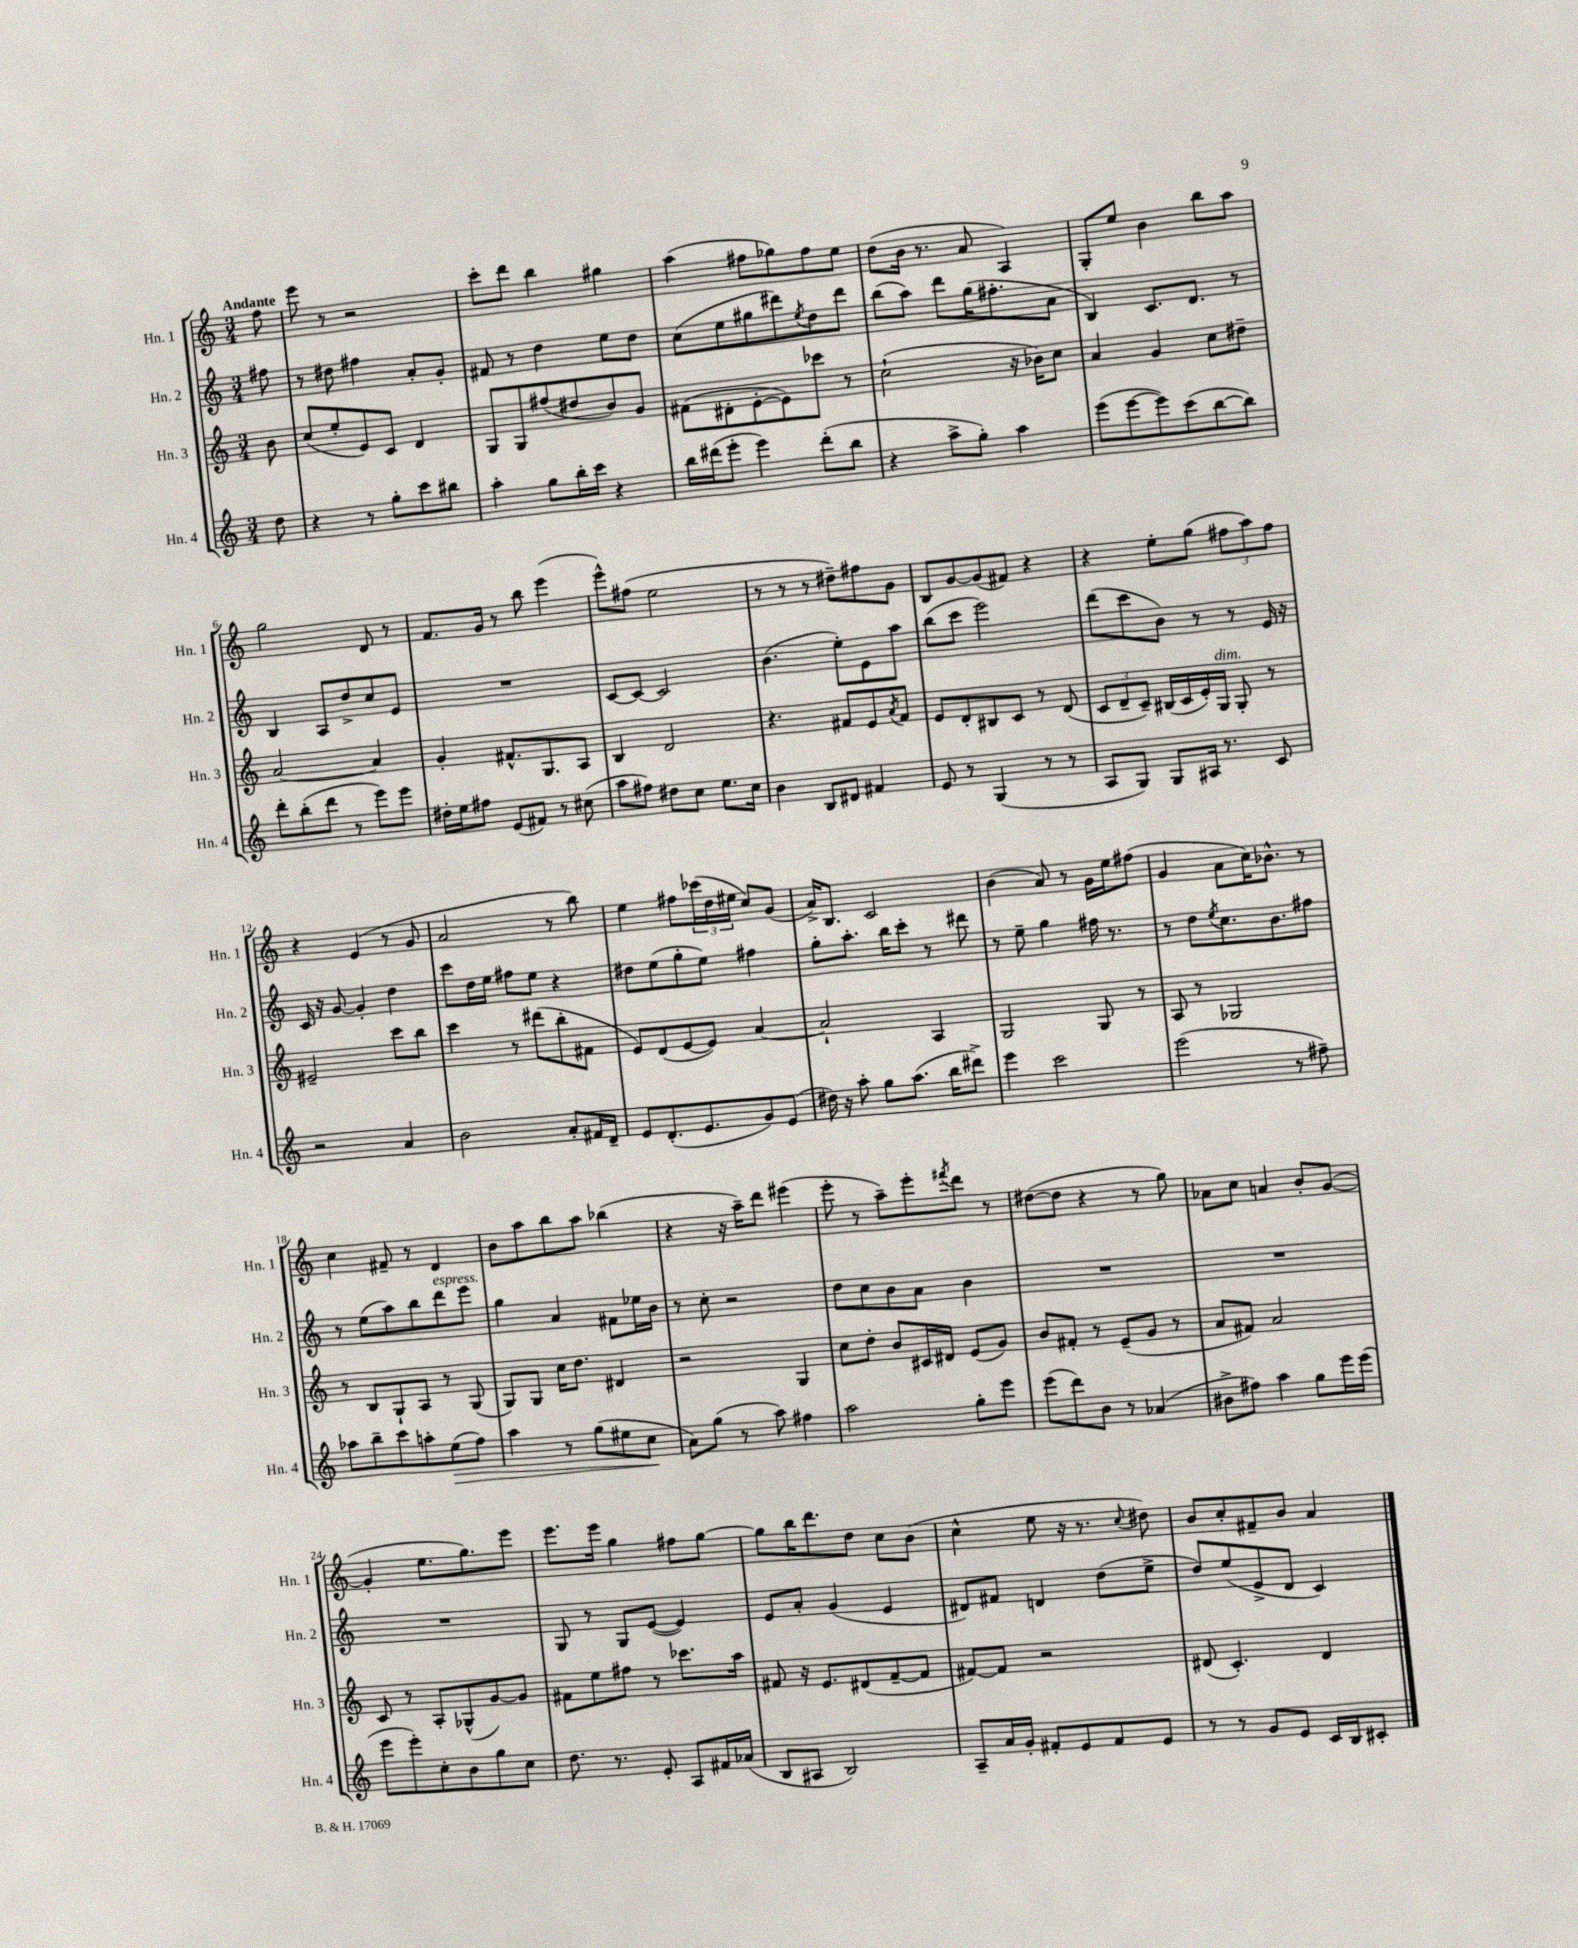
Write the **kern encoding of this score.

**kern	**kern	**kern	**kern
*staff4	*staff3	*staff2	*staff1
*clefG2	*clefG2	*clefG2	*clefG2
*k[]	*k[]	*k[]	*k[]
*M3/4	*M3/4	*M3/4	*M3/4
8dd	8b	8ff#	8ff
=	=	=	=
4r	(8cc	8r	8eee
.	8ee'	8dd#	8r
8r	8e)	4ff#	2r
8gg'	8c	.	.
8ccc	4d	8a'	.
8bb#	.	8g'	.
=	=	=	=
4aa'	8G	8f#	8ccc'
.	8G	8r	8ddd
8gg	(8ff#	4dd	4bb
16bb'	8dd#	.	.
16ccc	.	.	.
4r	8b)	8ee	4gg#
.	8g	8dd	.
=	=	=	=
16bb	(8f#	(8cc	(4aa
(16ddd#	.	.	.
8eee'	8d#'	8ee	.
4eee)	[8e'	8gg#	8ff#
.	8e])	8ddd#)	8gg-)
.	.	8qee	.
(8ddd#'	8ccc-	8dd	8ff#
8bb	8r	8ddd#	8ee
=	=	=	=
4r	(2cc`	(8bb	(8dd
.	.	8aa)	16b
.	.	.	8.r
8aa^	.	8ddd	.
8gg')	.	(16gg	8a
.	.	8.ff#'	.
4aa	16r	.	4A)
.	16b-)	.	.
.	8cc	8a	.
=	=	=	=
(8eee	4a	4B)	8G'
[8eee	.	.	8ee
8eee])	4g	8.c	4b
(8ccc	.	.	.
.	.	8.d	.
[8bb	8cc	.	8bb
8bb])	8dd#~	8r	8aa
=	=	=	=
8ddd'	[2a	4B	2gg
(8bb'	.	.	.
8ddd	.	8A	.
8r	.	8dd^	.
8eee)	4a]	8cc	8d
8eee	.	8e	8r
=	=	=	=
16dd#'	4g'	2.r	8.f
16ee	.	.	.
8ff#	.	.	.
.	.	.	16g
(8e	8.f#^^	.	8r
8f#)	.	.	8bb
.	8.G	.	.
8r	.	.	(4eee
(8cc#	8A	.	.
=	=	=	=
8aa	4B	[8c	8eee^^)
8ff#)	.	8c_	(8ff#
8dd#	2d	2c]	2ee
8cc	.	.	.
8.ee	.	.	.
16cc	.	.	.
=	=	=	=
4b	4.r	(4.b	8r
.	.	.	8r
8B	.	.	8r
8d#	8f#	8ee')	8dd#~)
4f#	8e	8e	8ff#
.	8qa	.	.
.	8f#	8aa	8g
=	=	=	=
8e	8e	(8bb	8B
8r	8d'	8ccc	[8g
(4G	8B#	2eee)	(8g]
.	8c	.	8f#)
8r	8r	.	4r
8r	(8d	.	.
=	=	=	=
8A	12c	(8ddd	4r
.	12d~	.	.
8G)	.	8ccc	.
.	12c~)	.	.
8G	(16B#	8b)	8ee'
.	16c	.	.
16A#	16e')	8r	(8gg
8.r	16G	.	.
.	8G'	8r	12ff#
.	.	.	12aa)
8c	8r	16e	.
.	.	.	12ff#
.	.	16r	.
=	=	=	=
2r	2e#~	16c	4r
.	.	16r	.
.	.	[8g	.
.	.	4g']	(4e
4a	8ccc	4dd	8r
.	8bb	.	8g
=	=	=	=
2b	4ccc	8ccc	2a
.	.	16dd	.
.	.	16ee	.
.	8r	8ff#	.
.	(8ddd#	8ee	.
8a'	8bb'	4r	8r
16f#	8f#	.	8bb)
16d~	.	.	.
=	=	=	=
8e	8e)	8dd#	4ee
(8.d'	(8d	(8ee	.
.	[8e	8gg'	8ff#
8.e	.	.	.
.	8e])	8ee)	(24ccc-
.	.	.	24dd
.	.	.	24ee#
8g)	[4a	4ff#	8cc)
(8e	.	.	(8g
=	=	=	=
16dd#)	2a`]	8gg'	16a^)
16r	.	.	8.B
8aa'	.	8.aa'	.
8gg	.	.	2c
.	.	16bb	.
(8.aa	.	8ccc'	.
.	4A	8r	.
16bb	.	.	.
8ddd#^)	.	8ddd#	.
=	=	=	=
4eee	2G	8r	(4b
.	.	8ee~	.
2ccc	.	4gg	8a)
.	.	.	8r
.	8G	16ff#	16g
.	.	8.r	16ee
.	8r	.	(8ff#
=	=	=	=
(2eee	8A	8r	4g
.	8r	8dd	.
.	.	8qee	.
.	2G-	8.cc	8a
.	.	.	16cc)
.	.	8.b	8.b-^^
8r	.	.	.
8ff#~)	.	8ff#	8r
=	=	=	=
8aa-	8r	8r	4cc
8bb~	8B	(8ee	.
8ccc	8G`	8aa)	8f#~
8aa'	8A	8bb	8r
(8ee	8r	8ddd	4d
8ff)	(8G	8eee	.
=	=	=	=
4aa	8G)	4gg	8b
.	8G	.	8aa
8r	16cc	4a	8bb
.	8.dd	.	.
(8gg	.	.	8aa
8ee#	4d#	8f#	(4bb-
8cc	.	16ee-	.
.	.	16b	.
=	=	=	=
8a)	2r	8r	4r
(8gg	.	8cc'	.
8r	.	2r	16r
.	.	.	16aa~)
8aa)	.	.	8ddd
4ff#	4G	.	(4eee#
=	=	=	=
2aa	8cc	8dd	8eee'
.	8dd'	8cc	8r
.	8b	8b	8aa~)
.	16c#	8a	8eee'
.	16d#	.	.
.	.	.	8qfff#
8gg'	(8e	4b	8ddd
8eee	8g)	.	8r
=	=	=	=
(8eee	8b	2.r	([8dd#
8ddd)	8f#'	.	8dd#]
8b	8r	.	4r
8r	(8e~	.	.
(4a-	8g	.	8r
.	8r	.	8gg)
=	=	=	=
8b#^	8a	2.r	8a-
8ff#)	8f#)	.	8cc
4aa	2a	.	4a
8gg	.	.	8b'
16eee	.	.	([8g
(16eee	.	.	.
=	=	=	=
8eee	8c	2.r	4g']
8eee')	8r	.	.
8cc'	8A'	.	8.ee
8b	(8G-^^	.	.
.	.	.	8.gg)
8gg	[8g)	.	.
8cc	8g]	.	8eee
=	=	=	=
8.dd	8f#	8G	8.eee
.	8ee	8r	.
8.r	.	.	16eee
.	8ff#	8G	4gg
8e'	8r	([8e	.
8A	8.ccc-	4e])	8ff#
16f#	.	.	[8gg
(16a-	16aa	.	.
=	=	=	=
8B	8f#	8e	8gg]
8A#	16r	8a'	16bb
.	8.e	.	8.ddd
2B)	.	(4g	.
.	(8d#	.	8dd
.	[8f#~	4e	8cc
.	8f#]	.	(8b
=	=	=	=
8A~	[8f#)	8d#)	4cc^^
16a	8f#]	8f#	.
16g'	.	.	.
8f#'	2r	4d	8ee
8e	.	.	16r
.	.	.	8.r
8f#	.	(8dd	.
.	.	.	8qqcc
8e	.	8ee^	8dd#)
=	=	=	=
8r	(8d#	8dd)	8b
8r	4.c')	(8ee	8cc'
8g	.	8e^	8f#~
8e	.	8d	8b
16c	4d#	4c)	4a
16B	.	.	.
8c#'	.	.	.
==	==	==	==
*-	*-	*-	*-
